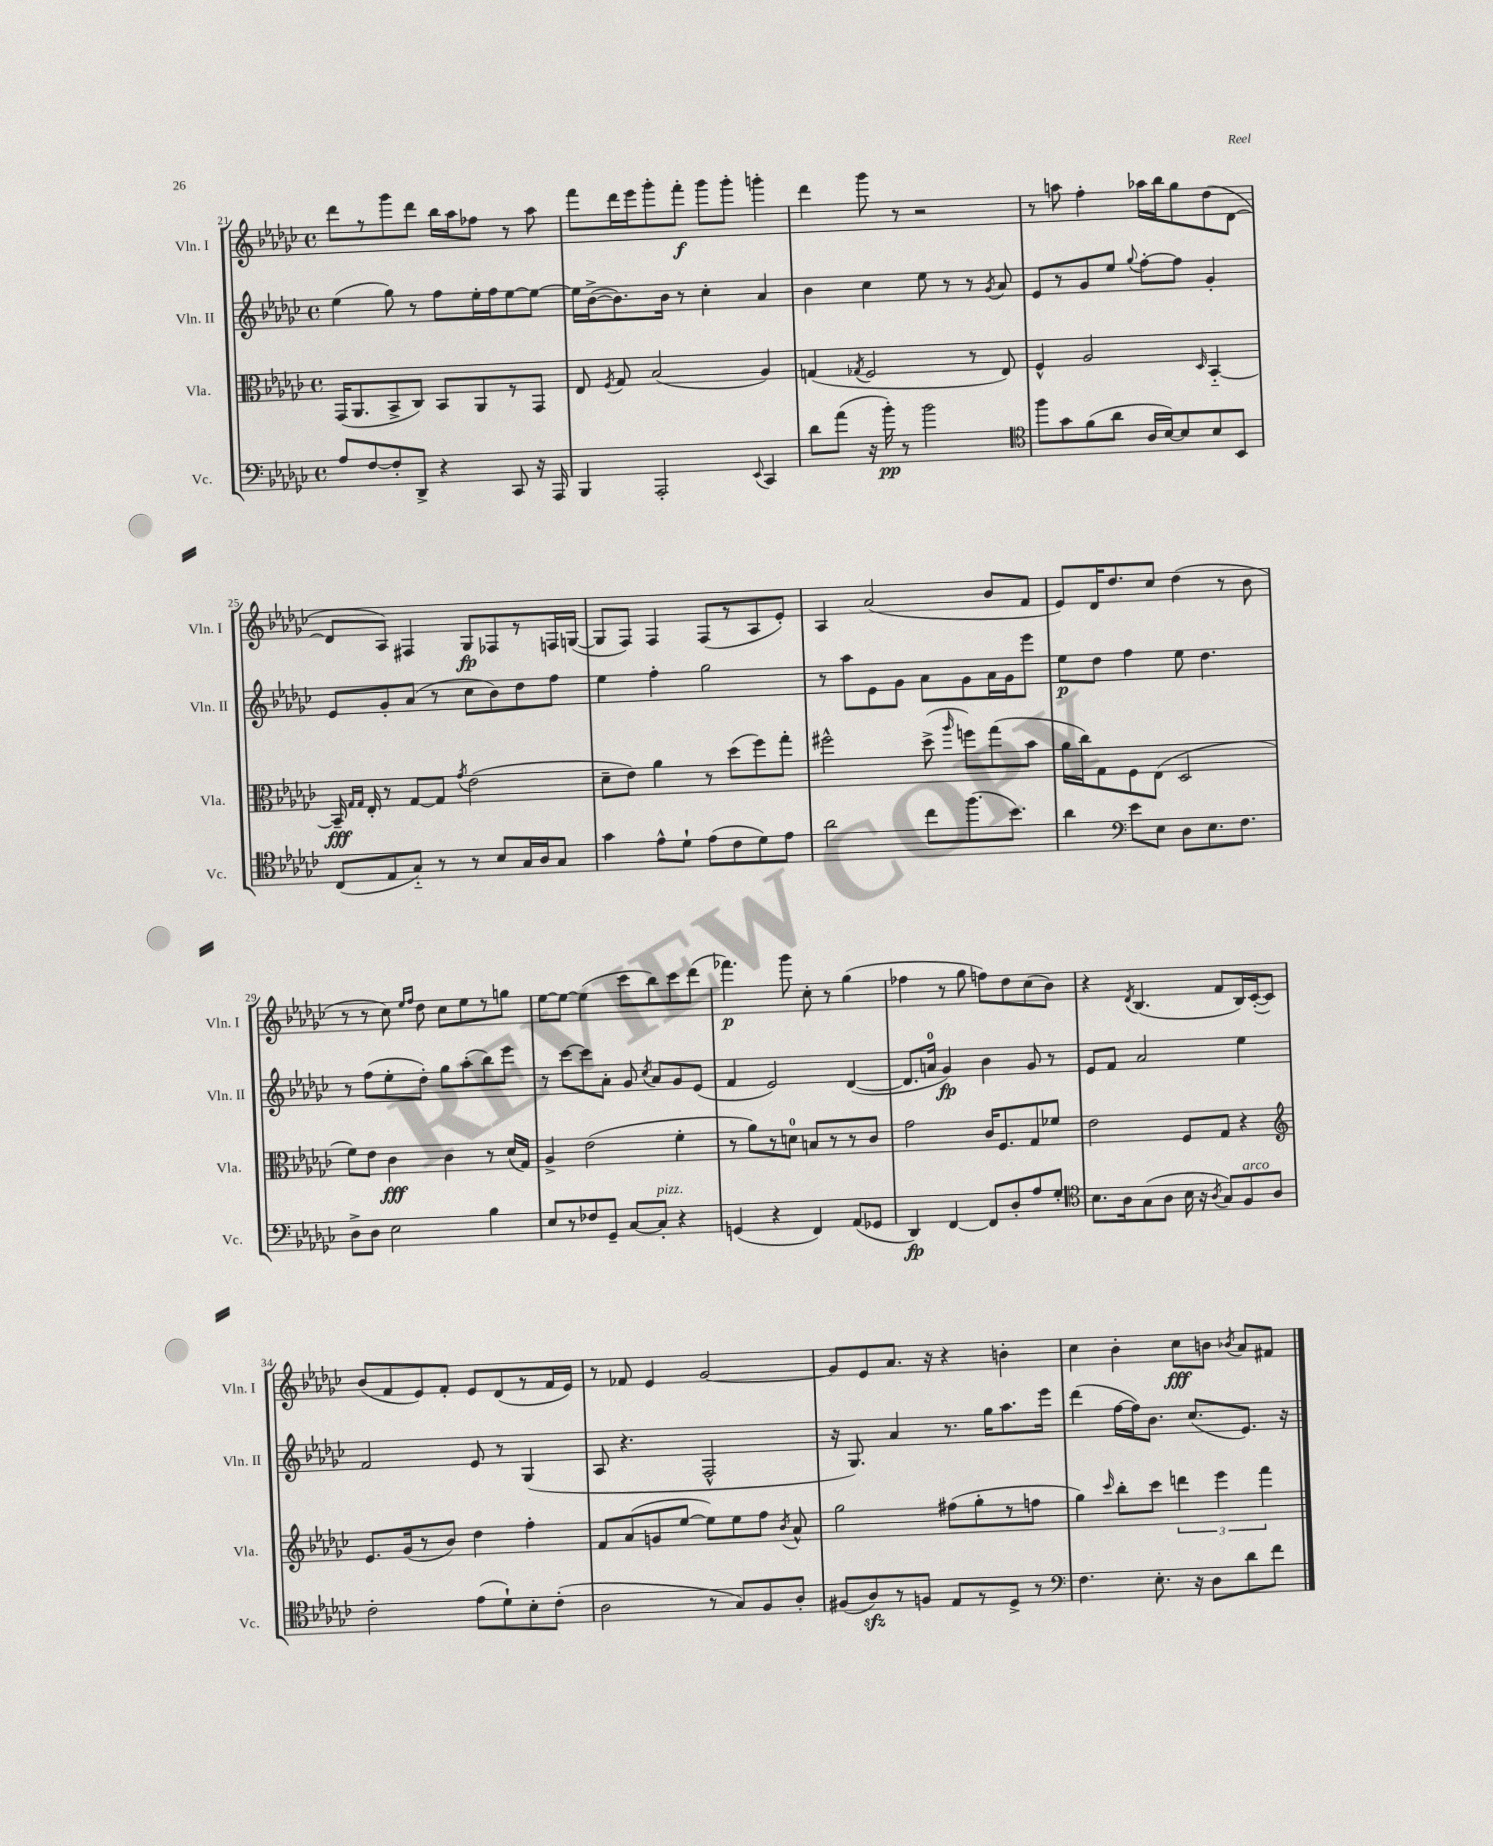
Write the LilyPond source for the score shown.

<<
\new StaffGroup <<
\new Staff = "s0" \with { instrumentName = "Vln. I" shortInstrumentName = "Vln. I" } {
    \clef treble \key ges \major \defaultTimeSignature \time 4/4
    \autoBeamOff des'''8[ r8 ges'''8 des'''8] bes''16[ aes''16 fes''8] r8 aes''8 |
    f'''8[ des'''16 ees'''16 ges'''8-. f'''8]-.\f ges'''8[ ges'''8]-. g'''4-. |
    des'''4 ges'''8 r8 r2 |
    r8 a''8 f''4-. aes''16[ bes''16 ges''8 des''8( des'8]~ |
    des'8[ aes8]) fis4 ges8[\fp fes8 r8 f16 g16]~( |
    g8[ f8]) f4 f8[( r8 aes8 ees'8]-.) |
    aes4 aes'2( bes'8[ f'8] |
    ees'8[) des'16 des''8. ces''8] des''4( r8 bes'8 |
    r8 r8 ces''8) \grace { ees''16[ f''16] } des''8 ces''8[ ees''8 r8 g''8] |
    ees''8[~ ees''8]~ ees''4( ces'''8[ bes''8) ces'''8 des'''8]( |
    fes'''4.\p) ges'''8 ces''8-. r8 ges''4( |
    fes''4 r8 ges''8 f''8[) des''8 ces''8( bes'8]) |
    r4 \acciaccatura { des'8 } bes4.( f'8[ bes16) ces'16~-.( ces'8]) |
    bes'8[( f'8 ees'8) f'8]-. ees'8[ des'8( r8 f'16 ees'16]) |
    r8 fes'8 ees'4 ges'2~ |
    ges'8[ ees'8 aes'8.] r16 r4 b'4-. |
    ces''4 bes'4-. ces''8[\fff b'8] \acciaccatura { bes'8 } aes'8[ fis'8] \bar "|." |
}
\new Staff = "s1" \with { instrumentName = "Vln. II" shortInstrumentName = "Vln. II" } {
    \clef treble \key ges \major \defaultTimeSignature \time 4/4
    \autoBeamOff ees''4( ges''8) r8 f''8[ ees''16-. f''16 ees''8~ ees''8]~ |
    ees''16[ bes'16~->( bes'8.) bes'16] r8 ces''4-. aes'4 |
    bes'4 ces''4 ees''8 r8 r8 \acciaccatura { ges'8 } aes'8 |
    ees'8[ r8 ges'8 ees''8] \appoggiatura { ges''8 } f''8[~-. f''8] ges'4-. |
    ees'8[ ges'8-. aes'8]( r8 ces''8[ bes'8) des''8 f''8] |
    ees''4 f''4-. ges''2 |
    r8 aes''8[ ees'8 ges'8] aes'8[ ges'8 aes'16 ges'16 ees'''8] |
    ees''8[\p des''8] f''4 ees''8 des''4. |
    r8 f''8[( ees''8-. des''8]-.) ges''8[ aes''8-.( bes''8) ees'''8] |
    r8 ces'''8[~ ces'''8 aes'8]-. ges'8 \acciaccatura { ces''8 } aes'8[ ges'8 ees'8]( |
    f'4 ees'2) des'4~( |
    des'8.[ a'16]-0 ges'4\fp) bes'4 ges'8 r8 |
    ees'8[ f'8] aes'2 ees''4 |
    f'2 ees'8 r8 ges4( |
    aes8 r4. f2-^ |
    r16 ges8.) aes'4 r8. ges''16[ aes''8. ees'''16] |
    des'''4( f''16[~ f''16) bes'8.] ces''8.[( ees'8.]) r16 \bar "|." |
}
\new Staff = "s2" \with { instrumentName = "Vla." shortInstrumentName = "Vla." } {
    \clef alto \key ges \major \defaultTimeSignature \time 4/4
    \autoBeamOff ges,16[( aes,8. bes,8-> ces8]) bes,8[ aes,8 r8 ges,8] |
    ees8 \acciaccatura { f8 } ges8 bes2( aes4) |
    g4( \acciaccatura { ges8 } f2 r8 ees8) |
    f4-^ aes2 \grace { des16 } bes,4~-_ |
    bes,16--\fff \grace { ges16[ ges16] } ees16-. r8 ges8[~ ges8] \acciaccatura { ges'8 } ees'2( |
    des'8[-- ees'8]) aes'4 r8 des''8[( f''8) ges''8]-. |
    fis''2-^ des''8->( \grace { aes''16 } f''8[) ges''8( bes'8] |
    aes'16[ ces''16) ges8 f8 ees8]( des2 |
    f'8[) ees'8] ces'4\fff ces'4 r8 des'16[( ges16]) |
    aes4-> ees'2( f'4-. |
    r8 aes'8[) r8 d'8]-0 b8[ r8 r8 ces'8] |
    ges'2 ces'16[ f8. ges8 fes'8] |
    ees'2 f8[ ges8] r4 |
    \clef treble ees'8.[ ges'16( r8 bes'8]) des''4 f''4-. |
    f'8[ aes'8( g'8 ees''8]~ ees''8[) ees''8 f''8] \acciaccatura { bes'8 } aes'8-^ |
    ges''2 fis''8[( ges''8-. r8 f''8] |
    ges''4) \grace { ces'''16 } bes''8[-. ces'''8] \tuplet 3/2 { d'''4 ees'''4 f'''4 } \bar "|." |
}
\new Staff = "s3" \with { instrumentName = "Vc." shortInstrumentName = "Vc." } {
    \clef bass \key ges \major \defaultTimeSignature \time 4/4
    \autoBeamOff aes8[ f8~ f8-. des,8]-> r4 ces,8 r16 aes,,16 |
    bes,,4 aes,,2-. \appoggiatura { ees,8 } ces,4 |
    des'8[ aes'8]( r16 bes'16-.\pp) r8 bes'2 |
    \clef tenor f''8[ ges'8 f'8( aes'8] aes16[ bes16~) bes8 bes8 bes,8] |
    ces8[( ees8 ges8]-_) r8 r8 bes8[ ges16 aes16 ges8] |
    ges'4 ees'8[-^ des'8]-! ees'8[( ces'8 des'8) ees'8] |
    aes'2 ces''8[ f''8.( bes'8.]) |
    aes'4 \clef bass ees'8[ ees8] des8[ ees8. f8.] |
    des8[-> des8] ees2 bes4 |
    ees8[ r8 fes8 ges,8]-- ces8[~ ces8]-.^\markup { \italic "pizz." } r4 |
    g,4( r4 f,4) aes,8[( ges,8] |
    des,4\fp) f,4~ f,8[ des8-. aes8 ges8]-. |
    \clef tenor bes8.[ aes16 ges8( aes8] bes16 r16 \acciaccatura { aes8 } ges8[) f8^\markup { \italic "arco" } aes8] |
    ces'2-. ees'8[( des'8-!) bes8-. ces'8]-.( |
    aes2 r8 ges8[) f8 aes8]-. |
    fis8[( aes8\sfz) r8 f8] ees8[ r8 des8]-> r8 |
    \clef bass f4. ees8.-. r16 des8[ des'8 f'8] \bar "|." |
}
>>
>>
\layout { \context { \Score currentBarNumber = #21 } }
